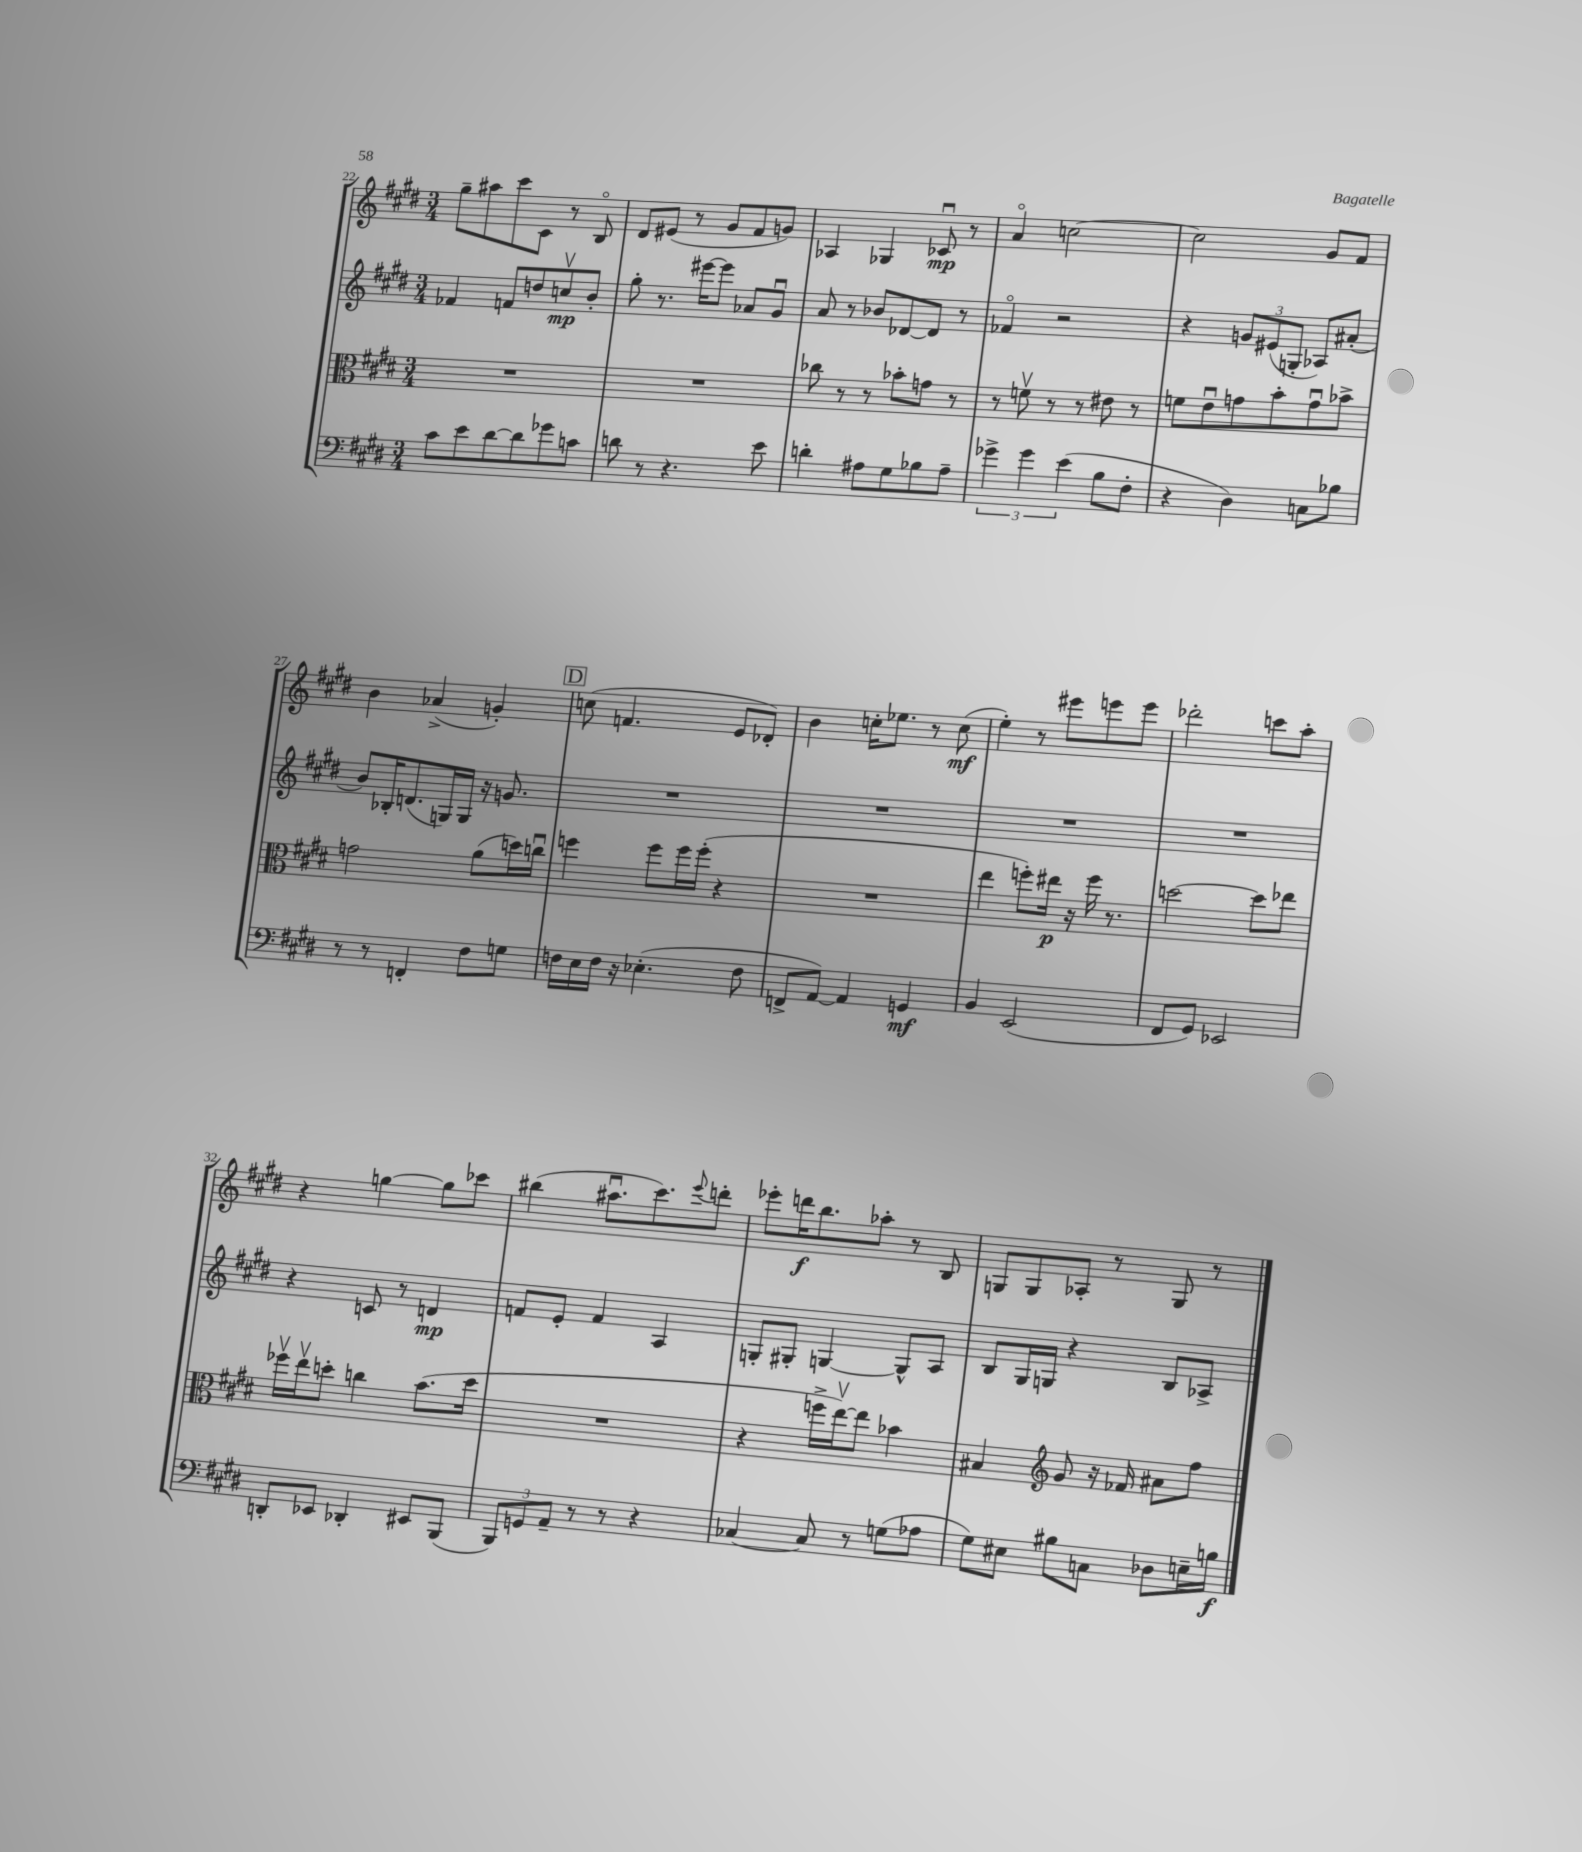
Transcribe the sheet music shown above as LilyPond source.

<<
\new StaffGroup <<
\new Staff = "s0" {
    \clef treble \key e \major \numericTimeSignature \time 3/4
    gis''8-- ais''8 cis'''8 cis'8 r8 b8\flageolet |
    dis'8 eis'8( r8 gis'8 fis'8 g'8) |
    aes4 ges4 ces'8\downbow\mp r8 |
    a'4\flageolet c''2~ |
    c''2 gis'8 fis'8 |
    b'4 aes'4->( g'4-.) |
    \mark \markup { \box "D" } c''8( f'4. e'8 des'8-.) |
    b'4 c''16-. ees''8. r8 c''8\mf( |
    e''4-.) r8 eis'''8 e'''8 e'''8 |
    des'''2-. c'''8 a''8-. |
    r4 g''4~ g''8 ces'''8 |
    bis''4( ais''8.\downbow cis'''8.) \appoggiatura { e'''8 } d'''8-. |
    ees'''8-. d'''16\f b''8. aes''8-. r8 b8 |
    g8 g8 aes8-. r8 g8 r8 \bar "|." |
}
\new Staff = "s1" {
    \clef treble \key e \major \numericTimeSignature \time 3/4
    fes'4 f'8 d''8 c''8\upbow\mp b'8-. |
    gis''8-. r8. eis'''16~ eis'''8 aes'8 gis'8\downbow |
    a'8 r8 bes'8 des'8~ des'8 r8 |
    fes'4\flageolet r2 |
    r4 \tuplet 3/2 { g'8 eis'8( g8-. } aes8) ais'8-.( |
    b'8) bes16-. d'8.( g16) g16 r16 g'8. |
    \mark \markup { \box "D" } R2. |
    R2. |
    R2. |
    R2. |
    r4 c'8 r8 d'4\mp |
    f'8 e'8-. f'4 a4 |
    g8-. gis8-. g4~ g8-^ a8 |
    b8 gis16 g16 r4 b8 aes8-> \bar "|." |
}
\new Staff = "s2" {
    \clef alto \key e \major \numericTimeSignature \time 3/4
    R2. |
    R2. |
    ces''8 r8 r8 bes'8-. g'8 r8 |
    r8 f'8\upbow r8 r8 eis'8 r8 |
    f'8 e'8\downbow g'8 b'8-. g'8\downbow bes'8-> |
    g'2 a'8( d''16) c''16\downbow |
    \mark \markup { \box "D" } f''4 f''8 f''16 f''16-.( r4 |
    R2. |
    e''4 f''8-.) eis''16\p r16 f''16 r8. |
    d''2~ d''8 ees''8 |
    fes''16\upbow e''16\upbow d''8-. c''4 b'8.( d''16 |
    R2. |
    r4 f''16-> e''16~\upbow) e''8 bes'4 |
    bis4 \clef treble gis'8 r16 fes'16 ais'8 fis''8 \bar "|." |
}
\new Staff = "s3" {
    \clef bass \key e \major \numericTimeSignature \time 3/4
    cis'8 e'8 dis'8~ dis'8 ges'8 c'8 |
    d'8 r8 r4. e'8 |
    d'4-. ais8 gis8 bes8 ais8-- |
    \tuplet 3/2 { ges'4-> ges'4 e'4( } b8 fis8-. |
    r4 dis4) c8 bes8 |
    r8 r8 f,4-. fis8 g8 |
    \mark \markup { \box "D" } f16 e16 f16 r16 ees4.-.( f8 |
    f,8-> a,8~) a,4 g,4\mf |
    b,4 e,2( |
    fis,8 gis,8) ees,2 |
    d,8-. ees,8 des,4-. eis,8 b,,8( |
    \tuplet 3/2 { b,,8) g,8 a,8-- } r8 r8 r4 |
    ces4~ ces8 r8 g8( aes8 |
    gis8) eis8 bis8 c8 des8 e16-- b16\f \bar "|." |
}
>>
>>
\layout { \context { \Score currentBarNumber = #22 } }
